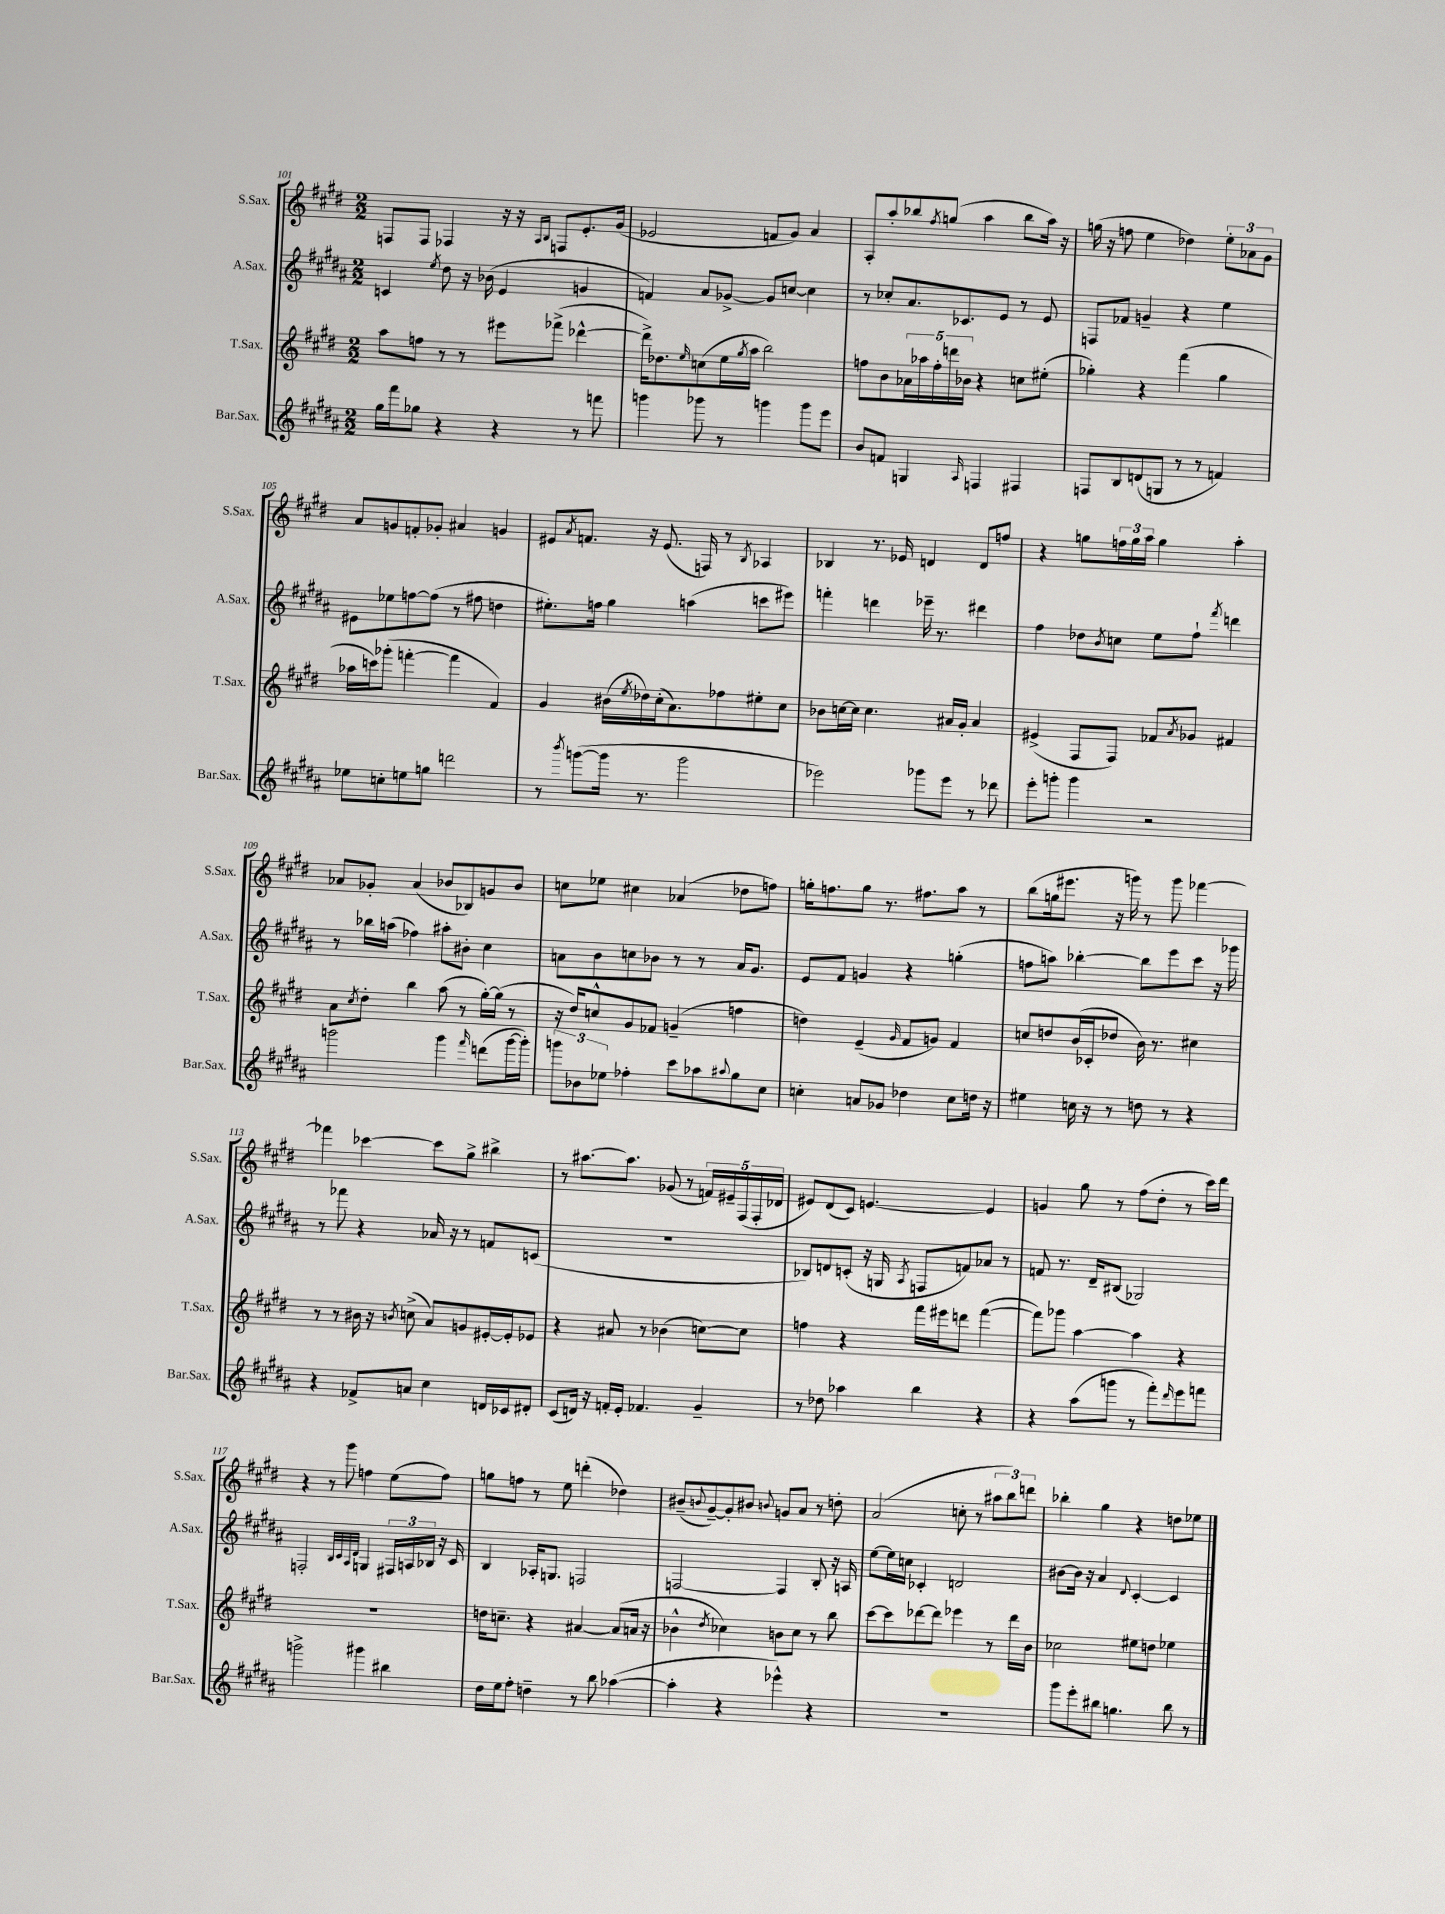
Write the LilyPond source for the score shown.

<<
\new StaffGroup <<
\new Staff = "s0" \with { instrumentName = "S.Sax." shortInstrumentName = "S.Sax." } {
    \clef treble \key e \major \numericTimeSignature \time 2/2
    f8 f8 fes4 r16 r16 \grace { a16 b16 } f8 e'8.-. gis'16( |
    ees'2 f'8 gis'8) a'4 |
    a8-. a''8-. bes''8 \acciaccatura { fis''8 } g''8( a''4 bes''8 a''16) r16 |
    g''16( r16 f''8 e''4 des''4) \tuplet 3/2 { e''8-. aes'8 gis'8 } |
    a'8 g'8 f'8-. ges'8-. ais'4 g'4 |
    eis'8 \acciaccatura { a'8 } f'8. r16 eis'8.( f16) r8 \acciaccatura { b8 } aes4 |
    bes4 r8. ees'16 d'4 d'8 f''8 |
    r4 g''8 \tuplet 3/2 { f''16 g''16 a''16 } g''4 a''4-. |
    aes'8 ges'8-. aes'4( bes'8 bes8) g'8 bes'8 |
    c''8 ees''8 cis''4 aes'4( des''8 f''8) |
    g''16-. f''8. g''8 r8. fis''8. a''8 r8 |
    b''8( g''16 eis'''8. r16 g'''16) r8 g'''8 fes'''4~ |
    fes'''4 ces'''4~ ces'''8 gis''8-> bis''4-> |
    r8 ais''8.~ ais''8. ges'8( r8 \tuplet 5/4 { f'16) eis'16-- fis16( fis16-. des'16 } |
    eis'8) dis'8( cis'8) e'4.~ e'4 |
    g'4 gis''8 r8 fis''8( dis''8-. r8 cis'''16) dis'''16 |
    r4 r8 gis'''8 f''4 e''8( f''8) |
    g''8 f''8 r8 e''8 d'''4-.( des''4) |
    bis'8--( \appoggiatura { b'8 } gis'8~--) gis'8-. bis'8 \appoggiatura { b'8 } g'8 a'8 r8 d''8-. |
    a'2( c''8-. r8 \tuplet 3/2 { ais''8 b''8) d'''8 } |
    bes''4-. gis''4 r4 d''8 ees''8 \bar "|." |
}
\new Staff = "s1" \with { instrumentName = "A.Sax." shortInstrumentName = "A.Sax." } {
    \clef treble \key b \major \numericTimeSignature \time 2/2
    c'4 \acciaccatura { e''8 } dis''8 r16 bes'16( e'4 g'4 |
    f'4) ais'8 ges'8~-> ges'8 c''8~ c''4 |
    r8 ces''8-. ais'8. ces'8. e'8 r8 e'8 |
    f8 fes'8 g'4-- r4 e''4 |
    eis'8 ees''8 f''8~ f''8( r8 fis''8 d''4 |
    eis''8.-.) f''16 gis''4 a''4( c'''8 eis'''8) |
    f'''4-. d'''4 ees'''16-- r8. dis'''4 |
    fis''4 des''8 \acciaccatura { b'8 } c''8 e''8 fis''8-! \acciaccatura { fis'''8 } d'''4 |
    r8 bes''16 a''16( fes''4) ais''8-. bis'8-. cis''4 |
    a'8 b'8 c''8 bes'8 r8 r8 a'16 gis'8. |
    e'8 fis'8 g'4 r4 g''4-.( |
    f''8 a''8) bes''4~-. bes''8 e'''8 cis'''8 r16 ges'''16 |
    r8 fes'''8 r4 aes'16 r16 r8 f'8 c'8( |
    R1 |
    bes8) d'8 c'8-.( r16 g16 \acciaccatura { ais8 } f8 f'8) aes'8 r8 |
    f'8 r8. dis'16-- bis8( ges2) |
    f2-. \grace { b32 cis'32 ais32 dis'32 } g4 \tuplet 3/2 { fis16 a16 bes16 } r16 cis'16 |
    b4 aes16-. g8. f2 |
    f2~ f4 b8-. r16 a16 |
    e''8~ e''16 c''16 ces'4-. d'2 |
    bis'8~ bis'16 r16 ais'4 \appoggiatura { dis'8 } cis'4~-. cis'4 \bar "|." |
}
\new Staff = "s2" \with { instrumentName = "T.Sax." shortInstrumentName = "T.Sax." } {
    \clef treble \key e \major \numericTimeSignature \time 2/2
    a''8 f''8 r8 r8 eis'''8 fes'''8->( des'''4~-^ |
    des'''16->) des''8. \grace { e''16 } c''8( e''16 \acciaccatura { gis''8 } a''16 b''2) |
    f''8 b'8 \tuplet 5/4 { aes'16 aes''16 f''16-. d'''16 bes'16 } r4 c''8 eis''8-.( |
    ges''4-.) r4 fis'''4( ges''4 |
    aes''16 c'''16) ges'''8-.( f'''4~-. f'''4 fis'4) |
    gis'4 bis'16( \acciaccatura { e''8 } des''16) cis''16-.( a'8.) fes''8 eis''8-. cis''8 |
    bes'8 c''16~ c''16 c''4. ais'16 gis'16-. ais'4 |
    eis'4->( fis8 fis8) fes'8 \acciaccatura { a'8 } ges'8 fis'4 |
    a'8 \acciaccatura { cis''8 } dis''8-. b''4 a''8( r8 gis''16~-.) gis''16( r8 |
    r16 dis''16) c''8-^ gis'8 fes'8 g'4--( f''4 |
    d''4) e'4--( \grace { gis'16 } fis'8 g'8) fis'4 |
    c''8 d''8 b'16( ces'16-. des''8 b'16) r8. cis''4 |
    r8 r8 bis'16 r16 \acciaccatura { b'8 } c''8->( a'8) g'8 eis'16~-. eis'16-. ees'8 |
    r4 ais'8 r8 bes'4( c''8~) c''8 |
    f''4 r4 fis'''16 eis'''16 d'''8 fis'''4~( |
    fis'''8) ges'''8 a''4~ a''4 r4 |
    R1 |
    d''16 c''8.-- r4 ais'4~ ais'8( a'16 r16 |
    bes'4-^ \acciaccatura { dis''8 } ces''4) b'8 ces''8 r8 b''8 |
    cis'''8~ cis'''8 des'''8~ des'''8 ees'''4 r8 des'''16 b'16 |
    ces''2 eis''8 d''8 ees''4 \bar "|." |
}
\new Staff = "s3" \with { instrumentName = "Bar.Sax." shortInstrumentName = "Bar.Sax." } {
    \clef treble \key b \major \numericTimeSignature \time 2/2
    gis''16 fis'''16 ges''8 r4 r4 r8 f'''8 |
    g'''4 ges'''8 r8 g'''4 g'''8 e'''8 |
    b'8 f'8 g4 \grace { ais16 } f4 fis4 |
    f8 b8 d'8( g8 r8 r8 f'4) |
    ees''8 c''8-. e''8 g''8 d'''2 |
    r8 \acciaccatura { b'''8 } g'''8~( g'''16 r8. g'''2 |
    ees'''2) ges'''8 ees'''8 r8 des'''8 |
    e'''8-. g'''8-. g'''4 r2 |
    g'''2 g'''4 \grace { fis'''16 } d'''8( g'''16~ g'''16-.) |
    \tuplet 3/2 { g'''8 bes'8 ees''8 } fes''4-. cis'''8 aes''8 \appoggiatura { ais''8 } gis''8 cis''8 |
    c''4-. a'8 ges'8 des''4 c''8 d''16 r16 |
    eis''4 c''16 r16 r8 d''8 r8 r4 |
    r4 fes'8-> a'8 cis''4 d'16 ces'16 dis'8-. |
    cis'8( d'16) r16 f'16-. e'16-. fes'4. gis'4-- |
    r8 des''8 aes''4 b''4 r4 |
    r4 ais''8( g'''8 r8 fis'''8-.) \grace { dis'''16 } e'''8 f'''8 |
    g'''2-> gis'''4 bis''4 |
    dis''16 e''16 fis''8-. d''4-- r8 b''8 aes''4~( |
    aes''4-. r4 ees'''4-^) r4 |
    R1 |
    gis'''8 e'''8-. bis''8 g''4. bis''8 r8 \bar "|." |
}
>>
>>
\layout { \context { \Score currentBarNumber = #101 } }
